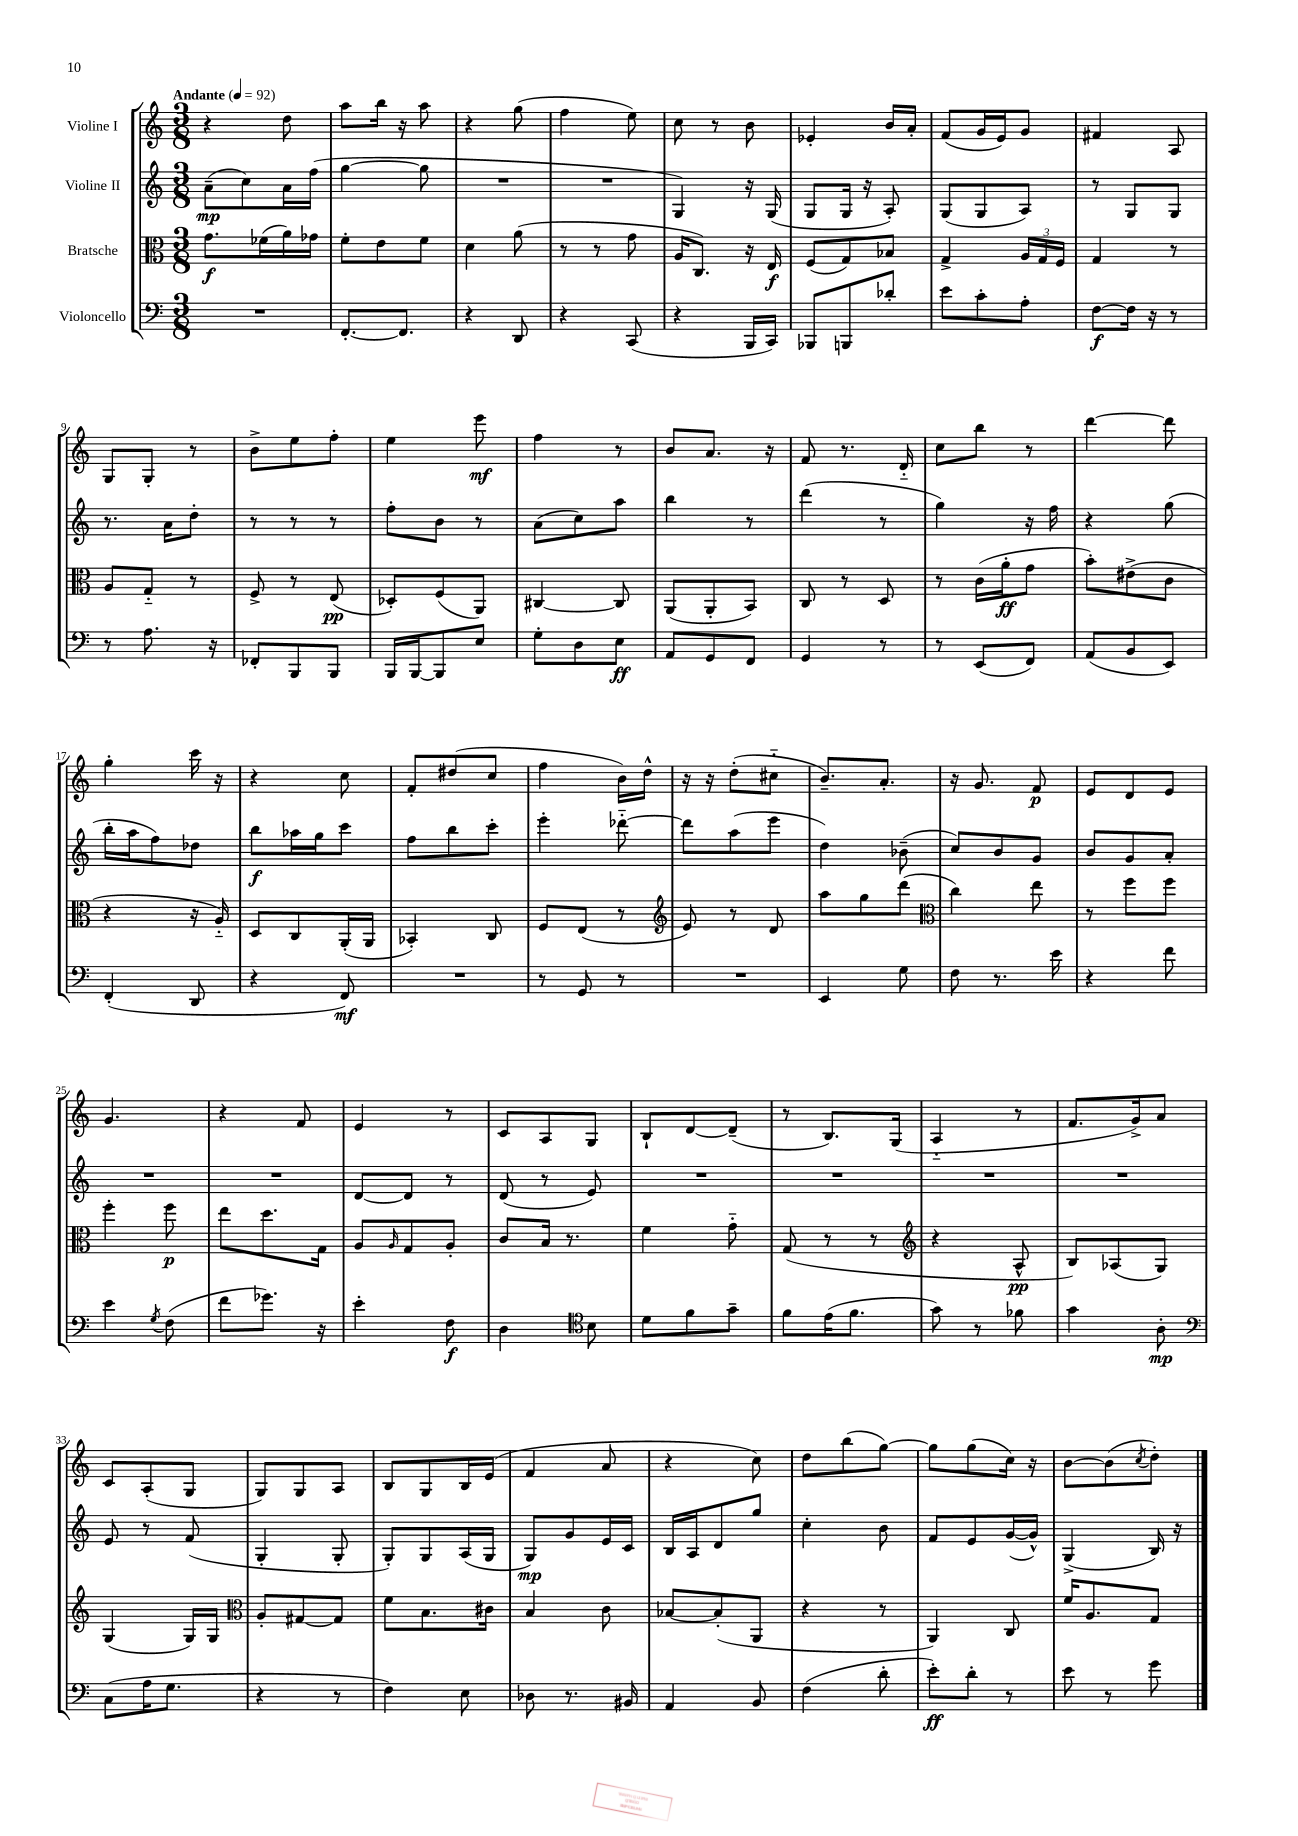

**kern	**kern	**kern	**kern
*staff4	*staff3	*staff2	*staff1
*clefF4	*clefC3	*clefG2	*clefG2
*k[]	*k[]	*k[]	*k[]
*M3/8	*M3/8	*M3/8	*M3/8
*MM92	*MM92	*MM92	*MM92
4.r	8.g\L	(8a~\L	4r
.	.	8cc\)	.
.	(16f-\L	.	.
.	16a\)	16a\L	8dd\
.	16g-\JJ	(16ff\JJ	.
=	=	=	=
[8.FF'/L	8f'\L	[4gg\	8aa\L
.	8e\	.	16bb\Jk
8.FF/]J	.	.	16r
.	8f\J	8gg\]	8aa\
=	=	=	=
4r	4d\	4.r	4r
8DD/	(8a\	.	(8gg\
=	=	=	=
4r	8r	4.r	4ff\
.	8r	.	.
(8CC/	8g\	.	8ee\)
=	=	=	=
4r	16A/LK	4G/)	8cc\
.	8.C/J)	.	.
.	.	.	8r
16BBB/LL	16r	16r	8b\
16CC/JJ)	16E/	(16G/	.
=	=	=	=
8BBB-/L	(8F/L	8G/L	4e-'/
8BBB/	8G/)	16G/Jk	.
.	.	16r	.
8d-'/J	8B-/J	8A'/)	16b/LL
.	.	.	16a'/JJ
=	=	=	=
8e\L	4G^/	(8G/L	(8f/L
8c'\	.	8G/	16g/L
.	.	.	16e/J)
8A'\J	24A/LL	8A/J)	8g/J
.	24G/	.	.
.	24F/JJ	.	.
=	=	=	=
[8F\L	4G/	8r	4f#/
16F\]Jk	.	8G/L	.
16r	.	.	.
8r	8r	8G/J	8A/
=	=	=	=
8r	8A/L	8.r	8G/L
8.A\	8G'~/J	.	8G'/J
.	.	16a\LK	.
.	8r	8dd'\J	8r
16r	.	.	.
=	=	=	=
8FF-'/L	8F^/	8r	8b^\L
8BBB/	8r	8r	8ee\
8BBB/J	(8E/	8r	8ff'\J
=	=	=	=
16BBB/LL	8D-'/L)	8ff'\L	4ee\
[16BBB/J	.	.	.
8BBB/]	(8F/	8b\J	.
8E/J	8AA/J)	8r	8eee\
=	=	=	=
8G'\L	[4C#/	(8a\L	4ff\
8D\	.	8cc\)	.
8E\J	8C#/]	8aa\J	8r
=	=	=	=
8AA/L	(8AA/L	4bb\	8b/L
8GG/	8AA'/	.	8.a/J
8FF/J	8BB/J)	8r	.
.	.	.	16r
=	=	=	=
4GG/	8C/	(4ddd\	8f/
.	8r	.	8.r
8r	8D/	8r	.
.	.	.	16d'~/
=	=	=	=
8r	8r	4gg\)	8cc\L
(8EE/L	(16c\LL	.	8bb\J
.	16a'\J	.	.
8FF/J)	8g\J	16r	8r
.	.	16ff\	.
=	=	=	=
(8AA/L	8b'\L)	4r	[4ddd\
8BB/	(8e#^\	.	.
8EE/J)	8c\J	(8gg\	8ddd\]
=	=	=	=
(4FF'/	4r	16bb'\LL	4gg'\
.	.	16aa\J	.
.	.	8ff\)	.
8DD/	16r	8dd-\J	16ccc\
.	16A'~/)	.	16r
=	=	=	=
4r	8D/L	8bb\L	4r
.	8C/	16aa-\L	.
.	.	16gg\J	.
8FF/)	(16AA'/L	8ccc\J	8cc\
.	16AA/JJ	.	.
=	=	=	=
4.r	4BB-'/)	8ff\L	8f'/L
.	.	8bb\	(8dd#/
.	8C/	8ccc'\J	8cc/J
=	=	=	=
8r	8F/L	4eee'\	4ff\
8GG/	(8E/J	.	.
8r	8r	[8ddd-'~\	16b\LL)
.	.	.	16dd^^\JJ
=	=	=	=
*	*clefG2	*	*
4.r	8e/)	8ddd-\]L	16r
.	.	.	16r
.	8r	(8aa\	(8dd'\L
.	8d/	8eee\J	8cc#'~\J
=	=	=	=
4EE/	8aa\L	4dd\)	8.b~/L)
.	8gg\	.	.
.	.	.	8.a'/J
8G\	(8ddd\J	(8b-~\	.
=	=	=	=
*	*clefC3	*	*
8F\	4cc\)	8cc/L)	16r
.	.	.	8.g/
8.r	.	8b/	.
.	8ee\	8g/J	8f/
16e\	.	.	.
=	=	=	=
4r	8r	8b/L	8e/L
.	8ff\L	8g/	8d/
8f\	8ff\J	8a'/J	8e/J
=	=	=	=
4e\	4ff'\	4.r	4.g/
8qG/	.	.	.
(8F\	8ff\	.	.
=	=	=	=
8f\L	8ee\L	4.r	4r
8.g-\J)	8.dd\	.	.
.	.	.	8f/
16r	16G\Jk	.	.
=	=	=	=
4e'\	8A/L	[8d/L	4e/
.	16qqA/	.	.
.	8G/	8d/]J	.
8F\	8A'/J	8r	8r
=	=	=	=
4D\	8c/L	(8d/	8c/L
.	16B/Jk	8r	8A/
.	8.r	.	.
*clefC4	*	*	*
8B\	.	8e/)	8G/J
=	=	=	=
8d\L	4f\	4.r	8B`/L
8f\	.	.	[8d/
8g~\J	8g'~\	.	(8d~/]J
=	=	=	=
8f\L	(8G/	4.r	8r
(16e\K	8r	.	8.B/L)
8.f\J	.	.	.
.	8r	.	.
.	.	.	(16G/Jk
=	=	=	=
*	*clefG2	*	*
8g\)	4r	4.r	4A'~/
8r	.	.	.
8f-\	8A^^/	.	8r
=	=	=	=
4g\	8B/L)	4.r	8.f/L
.	(8A-/	.	.
.	.	.	16g^/k)
8A'\	8G/J)	.	8a/J
=	=	=	=
*clefF4	*	*	*
(8C\L	(4G/	8e/	8c/L
16A\K	.	8r	(8A'/
8.G\J	.	.	.
.	16G/LL)	(8f/	8G/J
.	16G/JJ	.	.
=	=	=	=
*	*clefC3	*	*
4r	8A'/L	4G'/	8G/L)
.	[8G#/	.	8G/
8r	8G#/]J	8G'/	8A/J
=	=	=	=
4F\)	8f\L	8G'/L)	8B/L
.	8.B\	8G/	8G/
8E\	.	(16A/L	16B/L
.	16c#\Jk	16G/JJ	(16e/JJ
=	=	=	=
8D-\	4B/	8G/L)	4f/
8.r	.	8g/	.
.	8c\	16e/L	8a/
16BB#/	.	16c/JJ	.
=	=	=	=
4AA/	[8B-/L	16B/LL	4r
.	.	16A/J	.
.	(8B-'/]	8d/	.
8BB/	8AA/J	8gg/J	8cc\)
=	=	=	=
(4F\	4r	4cc'\	8dd\L
.	.	.	(8bb\
8d'\	8r	8b\	[8gg\J)
=	=	=	=
8e'\L)	4AA/)	8f/L	8gg\]L
8d'\J	.	8e/	(8gg\
8r	8C/	([16g/L	16cc\Jk)
.	.	16g^^/]JJ)	16r
=	=	=	=
8e\	16f/LK	(4G^/	[8b\L
.	8.A/	.	.
8r	.	.	(8b\]
.	.	.	8qcc/
8g\	8G/J	16B/)	8dd'\J)
.	.	16r	.
==	==	==	==
*-	*-	*-	*-
